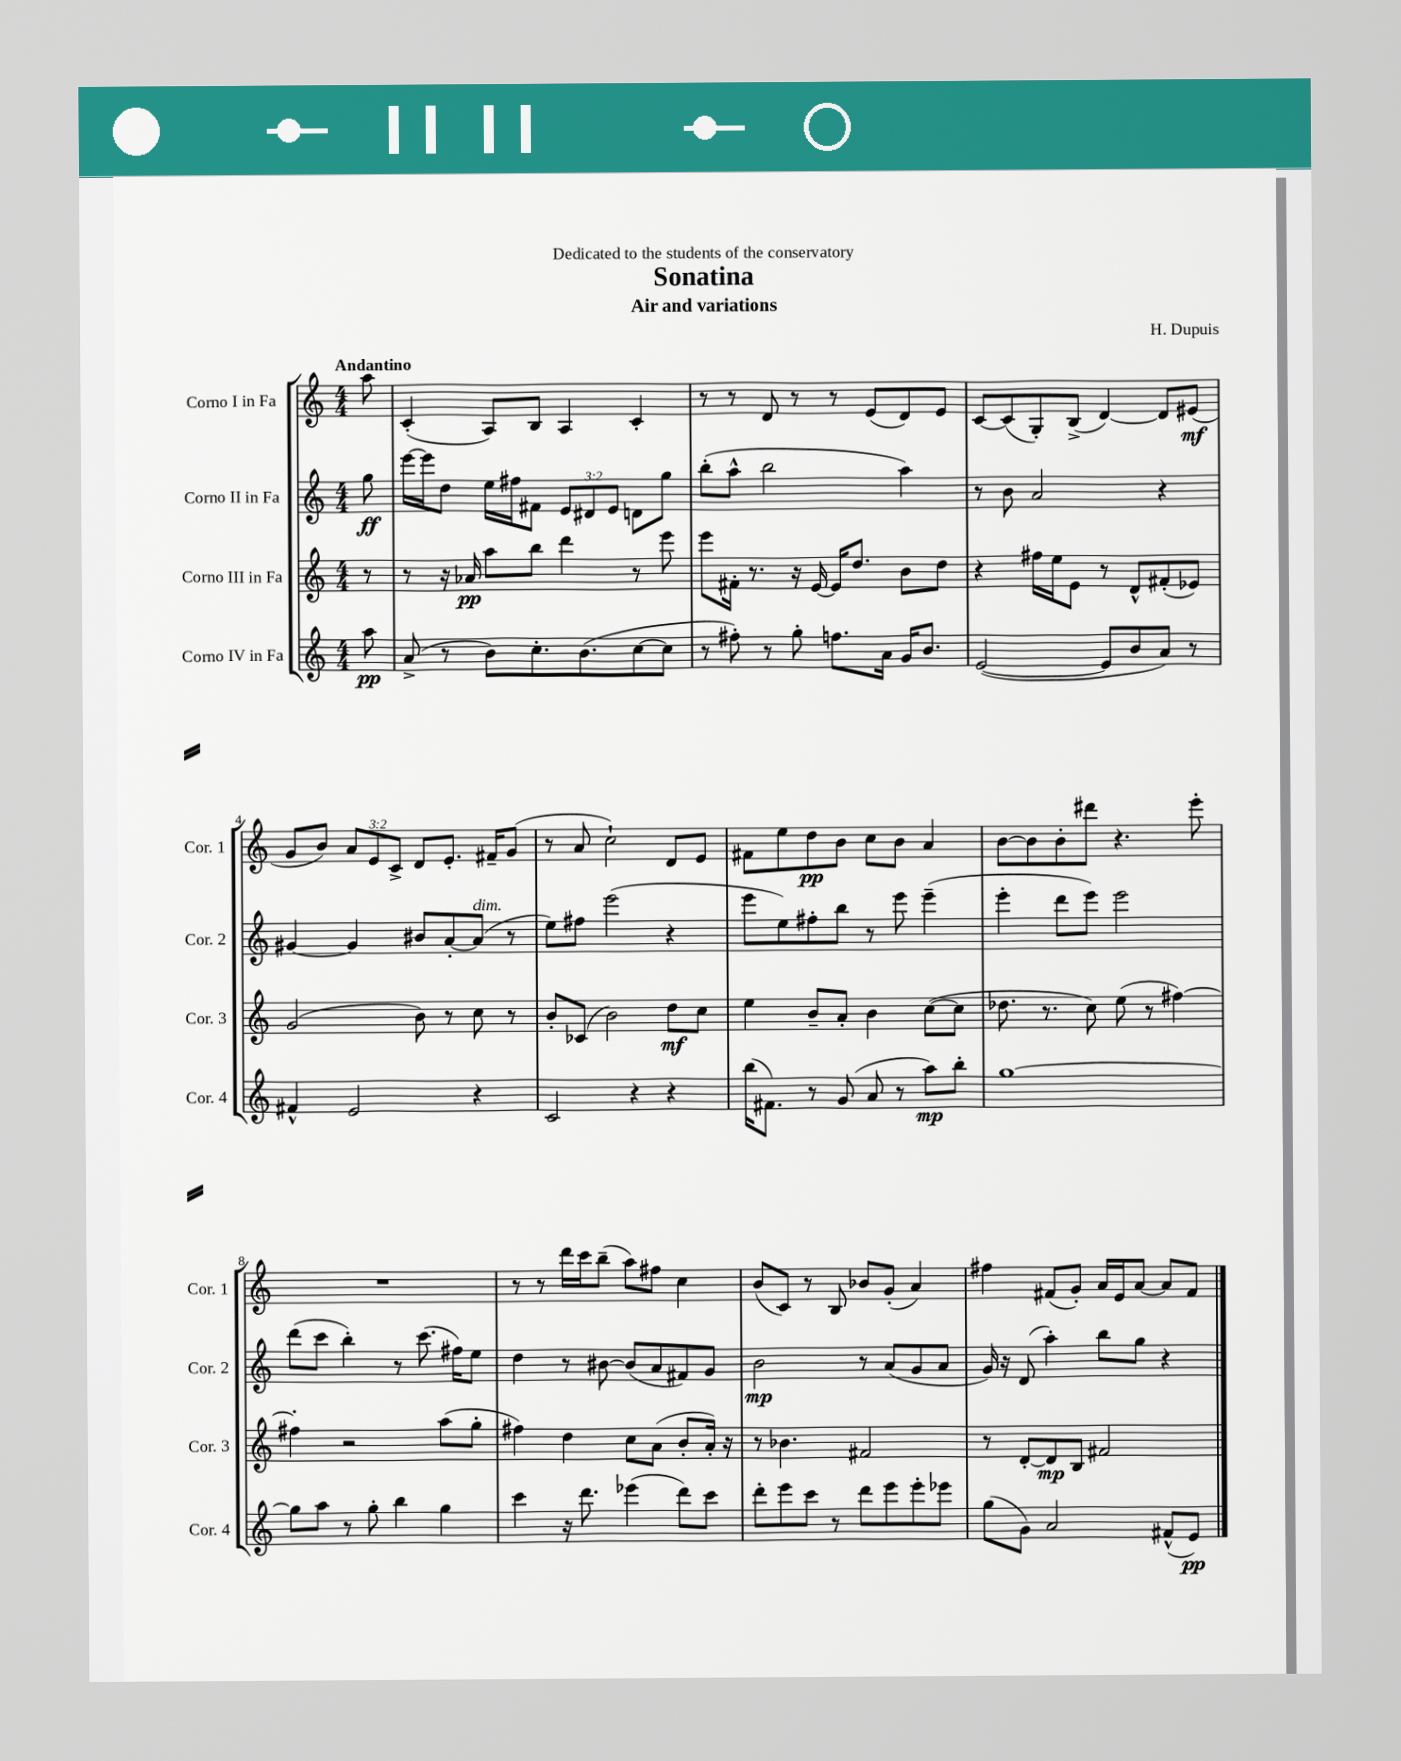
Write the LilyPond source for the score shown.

\header { title = "Sonatina" composer = "H. Dupuis" subtitle = "Air and variations" dedication = "Dedicated to the students of the conservatory" }
<<
\new StaffGroup <<
\new Staff = "s0" \with { instrumentName = "Corno I in Fa" shortInstrumentName = "Cor. 1" } {
    \clef treble \key c \major \numericTimeSignature \time 4/4 \override Staff.TupletNumber.text = #tuplet-number::calc-fraction-text \partial 8 \tempo "Andantino"
    a''8 |
    c'4-.( a8) b8 a4 c'4-. |
    r8 r8 d'8 r8 r8 e'8( d'8) e'8 |
    c'8~ c'8( g8-.) b8->( d'4~) d'8 eis'8\mf( |
    g'8 b'8) \tuplet 3/2 { a'8 e'8 c'8-> } d'8 e'8.-. fis'16-- g'8( |
    r8 a'8 c''2-!) d'8 e'8 |
    fis'8 e''8 d''8\pp b'8 c''8 b'8 a'4 |
    b'8~ b'8 b'8-. dis'''8 r4. e'''8-. |
    R1 |
    r8 r8 d'''16 c'''16 b''8--( a''8) fis''8 c''4 |
    b'8( c'8) r8 b8 bes'8 g'8-.( a'4) |
    fis''4 fis'8( g'8-.) a'16 e'16 a'8~ a'8 fis'8 \bar "|." |
}
\new Staff = "s1" \with { instrumentName = "Corno II in Fa" shortInstrumentName = "Cor. 2" } {
    \clef treble \key c \major \numericTimeSignature \time 4/4 \override Staff.TupletNumber.text = #tuplet-number::calc-fraction-text \partial 8
    g''8\ff |
    e'''16~ e'''16 d''8 e''16 fis''16 fis'8 \tuplet 3/2 { e'8 dis'8 e'8 } d'8 g''8 |
    b''8-.( a''8-^ b''2 a''4) |
    r8 b'8 a'2 r4 |
    gis'4~ gis'4 bis'8 a'8~-. a'8^\markup { \italic "dim." }( r8 |
    e''8) fis''8 e'''2( r4 |
    e'''8 e''8) fis''8-. b''8 r8 e'''8 e'''4--( |
    e'''4-. d'''8 e'''8) e'''2 |
    d'''8( c'''8 b''4-.) r8 c'''8.( fis''16) e''8 |
    d''4 r8 bis'8~ bis'8( a'8 fis'8) g'8 |
    b'2\mp r8 a'8( g'8 a'8 |
    g'16) r16 d'8( a''4-.) b''8 g''8 r4 \bar "|." |
}
\new Staff = "s2" \with { instrumentName = "Corno III in Fa" shortInstrumentName = "Cor. 3" } {
    \clef treble \key c \major \numericTimeSignature \time 4/4 \partial 8
    r8 |
    r8 r16 aes'16\pp a''8 b''8 d'''4 r8 e'''8 |
    e'''8 fis'16-. r8. r16 e'16~ e'16 d''8. b'8 d''8 |
    r4 fis''16 e''16 e'8 r8 d'8-^ fis'8-.( ees'8) |
    g'2( b'8) r8 c''8 r8 |
    b'8-. ces'8( b'2) d''8\mf c''8 |
    e''4 b'8-- a'8-. b'4 c''8~( c''8 |
    des''8. r8. c''8) e''8( r8 fis''4~) |
    fis''4-. r2 a''8( g''8-. |
    fis''4) d''4 c''8 a'8( b'8-. a'16-.) r16 |
    r8 bes'4. fis'2 |
    r8 d'8~-. d'8\mp b8 fis'2 \bar "|." |
}
\new Staff = "s3" \with { instrumentName = "Corno IV in Fa" shortInstrumentName = "Cor. 4" } {
    \clef treble \key c \major \numericTimeSignature \time 4/4 \partial 8
    a''8\pp |
    a'8->( r8 b'8) c''8.-. b'8.( c''8~ c''8 |
    r8 fis''8-.) r8 g''8-. f''8. a'16 g'16 b'8. |
    e'2~( e'8 b'8 a'8) r8 |
    fis'4-^ e'2 r4 |
    c'2 r4 r4 |
    b''16( fis'8.) r8 g'8( a'8 r8 a''8\mp) b''8-. |
    g''1~ |
    g''8 a''8 r8 g''8-. b''4 g''4 |
    c'''4 r16 d'''8. ees'''4( d'''8) c'''8 |
    d'''8-. e'''8 c'''8 r8 d'''8 e'''8 e'''8-. ees'''8 |
    g''8( g'8) a'2 fis'8-^( e'8\pp) \bar "|." |
}
>>
>>
